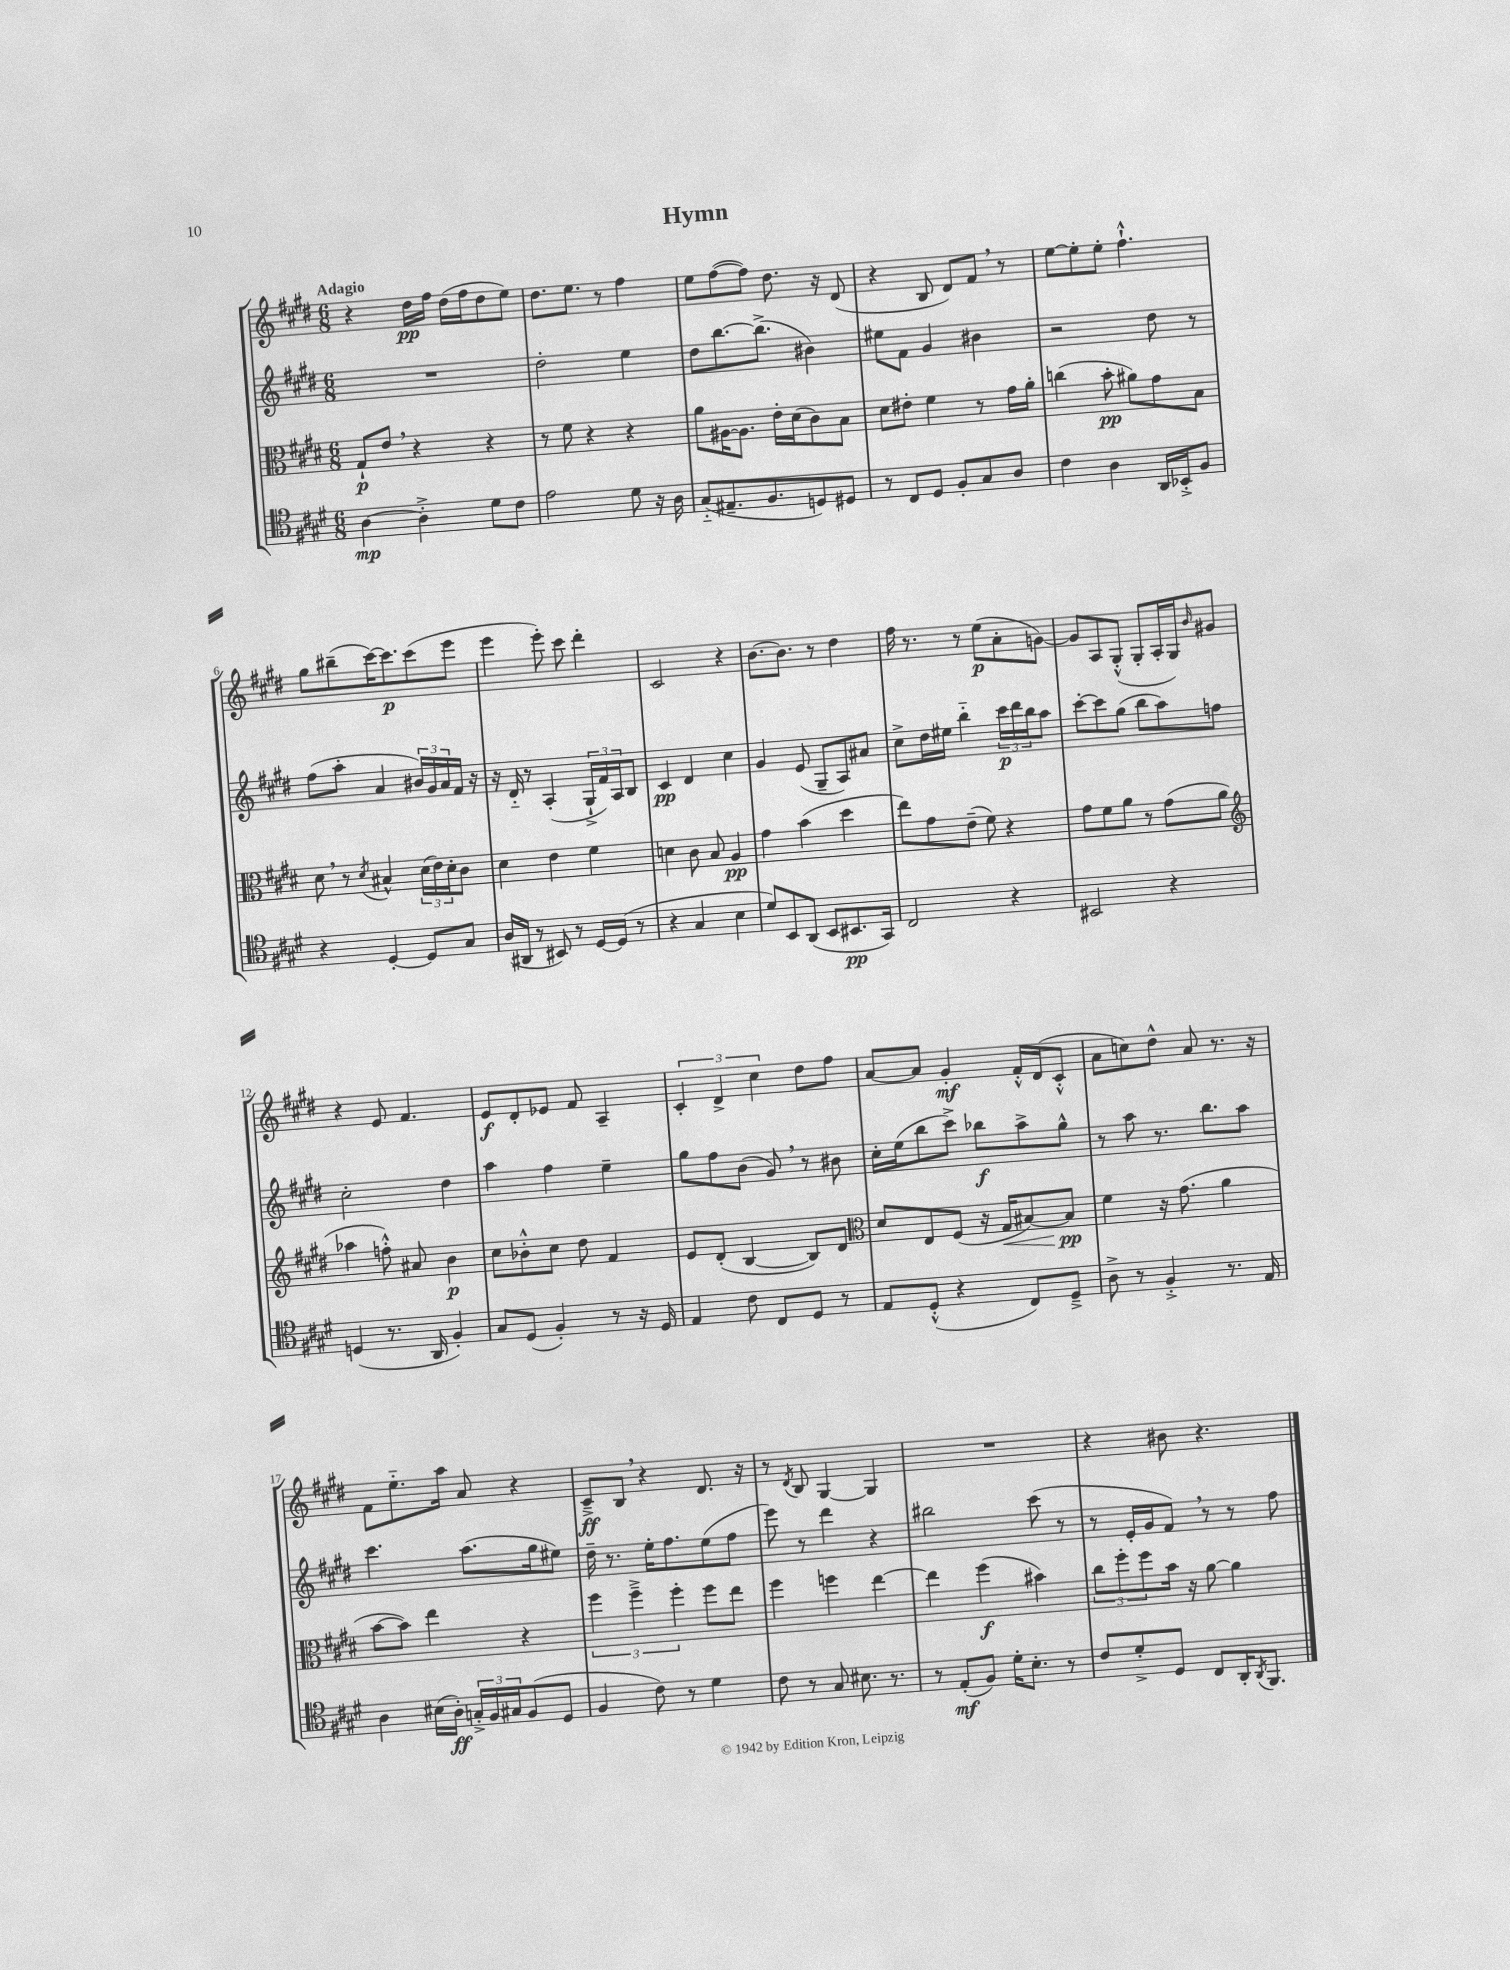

**kern	**kern	**kern	**kern
*staff4	*staff3	*staff2	*staff1
*clefC4	*clefC3	*clefG2	*clefG2
*k[f#c#g#d#]	*k[f#c#g#d#]	*k[f#c#g#d#]	*k[f#c#g#d#]
*M6/8	*M6/8	*M6/8	*M6/8
[4A\	8G#`/L	2.r	4r
.	8e/J	.	.
4A'^\]	4r	.	16dd#\LL
.	.	.	16ff#\JJ
.	.	.	(16dd#\LL
.	.	.	16ff#\J
8d#\L	4r	.	8dd#\
8c#\J	.	.	8ee\J)
=	=	=	=
2e\	8r	2dd#'\	8.dd#\L
.	8f#\	.	.
.	.	.	8.ee\J
.	4r	.	.
.	.	.	8r
8d#\	4r	4ee\	4ff#\
16r	.	.	.
16A\	.	.	.
=	=	=	=
(8G#'~/L	8a\L	8dd#\L	8ee\L
8.E#~/	[16A#\K	[8.bb\	([8ff#\
.	8.A#\]J	.	.
.	.	.	8ff#\]J)
8.F#/	.	(8.bb^\]J	.
.	16e'\LL	.	8.dd#\
.	(16d#\J	.	.
8D/)	8c#\)	4b#\)	.
.	.	.	16r
8D#/J	8B\J	.	(8d#/
=	=	=	=
8r	8d#\L	8ee#\L	4r
8C#/L	8e#'\J	8f#\J	.
8D#/J	4f#\	4g#/	8B/
8F#'/L	.	.	8d#/L)
8G#/	8r	4b#\	8f#/J
8A/J	16g#\LL	.	8r
.	16a'\JJ	.	.
=	=	=	=
4c#\	(4cc\	2r	[8ee\L
.	.	.	8ee'\]
4A\	8b'\	.	8ee'\J
.	8a#\L)	.	4.ff#`^^\
16AA/LL	8g#\	8dd#\	.
16BB-'^/J	.	.	.
8F#/J	8B\J	8r	.
=	=	=	=
4r	8d#\	(8ff#\L	8gg#\L
.	8r	8aa'\J	(8bb#~\
.	8qd#/	.	.
[4D#'/	4B#^^/	4a/	[16ccc#\K)
.	.	.	8.ccc#\]
8D#/]L	(24d#\LL	24b#/LL)	(8ccc#\
.	24e\)	24g#/	.
.	24d#'\J	24a/	.
8G#/J	8c#\J	16f#/JJ	8eee\J
.	.	16r	.
=	=	=	=
(16A/LL	4d#\	16r	4eee\
16AA#/JJ	.	16d#'~/	.
8r	.	8r	.
8BB#/)	4e\	(4A'/	8eee'\)
8r	.	.	8ccc#\
[16D#/LL	4f#\	24G#`^/LL	4ddd#'\
.	.	24f#/)	.
(16D#/]JJ	.	.	.
.	.	24A/J	.
8r	.	8B/J	.
=	=	=	=
4r	4d\	4c#/	2c#/
4G#/	8c#\	4d#/	.
.	8B/	.	.
4B\	4A/	4cc#\	4r
=	=	=	=
8d#/L)	4g#\	4g#/	[8.b\L
8BB/	.	.	.
.	.	.	8.b\]J
(8AA/J	(4b\	(8e/	.
8BB/L	.	8G#~/L	8r
8.BB#/	4dd#\	8A/)	4dd#\
.	.	8a#/J	.
16GG#/Jk)	.	.	.
=	=	=	=
2C#/	8ee\L)	8cc#^\L	16ff#\
.	.	.	8.r
.	8g#\	16dd#\L	.
.	.	16ee#\JJ	.
.	(8e~\J	4bb'~\	8r
.	8f#\)	.	(8ee\L
4r	4r	24ccc#\LL	8a'\
.	.	24ddd#\	.
.	.	24bb\J	.
.	.	8aa\J	[8g\J)
=	=	=	=
2BB#/	8g#\L	[8ccc#'\L	8g/]L
.	8f#\	8ccc#\]	8A/
.	8a\J	(8gg#\J	(8G#'^^/J
.	8r	8bb\L	8G#'/L
4r	(8g#\L	8aa\)	16A'/L
.	.	.	16G#/J)
.	.	.	16qqb/
.	8a\J	8ff\J	8g#/J
=	=	=	=
*	*clefG2	*	*
(4D/	4aa-\	2cc#'\	4r
8.r	8ff'^^\)	.	8e/
.	8a#/	.	4.f#/
16AA/	.	.	.
4F#'/)	4b\	4dd#\	.
=	=	=	=
8G#/L	8cc#\L	4aa\	8e/L
(8D#/J	8b-'^^\	.	8d#'/
4F#'/)	8cc#\J	4ff#\	8e-/J
.	8dd#\	.	8f#/
8r	4f#/	4ee~\	4A~/
16r	.	.	.
16D#/	.	.	.
=	=	=	=
4E/	8e/L	8gg#\L	6c#'/
.	(8d#'/J	8ff#\	.
.	.	.	6d#^/
8c#\	[4B/	(8b\J	.
.	.	.	6cc#\
8C#/L	.	8g#/)	.
8D#/J	8B/]L)	8r	8dd#\L
8r	8d#/J	8b#\	8ff#\J
=	=	=	=
*	*clefC3	*	*
8E/L	8d#/L	16cc#'\LL	[8a/L
.	.	(16ee\J	.
(8D#'^^/J	8E/	8bb\	8a/]J
4r	(8F#/J	8ccc#^\J)	4g#'/
.	16r	8bb-\L	.
.	16G#/LK	.	.
8C#/L)	[8B#/)	8aa^\	16f#'^^/LL
.	.	.	(16d#/J
8D#~^/J	8B#/]J	8gg#^^\J	8c#'^^/J
=	=	=	=
8A^\	4f#\	8r	8a\L
8r	.	8aa\	8cc\)
4F#'^/	16r	8.r	8dd#^^\J
.	(8.g#\	.	.
.	.	.	8a/
.	.	8.bb\L	.
8.r	4a\	.	8.r
.	.	8aa\J	.
16E/	.	.	16r
=	=	=	=
4A\	[8b\L	4.ccc#\	8f#\L
.	8b\]J)	.	8.ee'~\
(16B#\LL	4ee\	.	.
16A'\JJ)	.	.	16aa\Jk
24G'^/LL	.	(8.aa\L	8a/
24F#/	.	.	.
24G#/J	.	.	.
(8F#/	4r	.	4r
.	.	16gg#\k	.
8D#/J	.	8ee#\J)	.
=	=	=	=
4F#/	6ff#\	16dd#~\	8c#~^/L
.	.	8.r	.
.	.	.	8B/J
.	6ff#~^\	.	.
8c#\)	.	16ee'\LK	4r
.	.	8.ff#\	.
.	6ff#'\	.	.
8r	.	.	.
4d#\	8ff#\L	(8ee\	8.d#/
.	8ee\J	8ff#\J	.
.	.	.	16r
=	=	=	=
8c#\	4ff#\	8eee\)	8r
.	.	.	8qd#/
8r	.	8r	8B/
8G#/	4ff\	4ddd#\	[4G#/
8.B#\	.	.	.
.	[4ee\	4r	4G#/]
8.r	.	.	.
=	=	=	=
8r	4ee\]	2bb#\	2.r
(8E'/L	.	.	.
8F#/J)	(4ff#\	.	.
16d#'\LK	.	.	.
8.B'\J	.	.	.
.	4b#\)	(8ccc#\	.
8r	.	8r	.
=	=	=	=
8c#/L	12cc#\L	8r	4r
.	12ff#'\	.	.
8d#'^/	.	16e'/LL	.
.	12ff#\	.	.
.	.	16g#/J	.
8D#/J	16b\Jk	8f#/J)	8b#\
.	16r	.	.
8C#/L	[8a\	8r	4.r
16AA'/K	4a\]	8r	.
8qAA/	.	.	.
8.FF#/J	.	.	.
.	.	8ff#\	.
==	==	==	==
*-	*-	*-	*-
